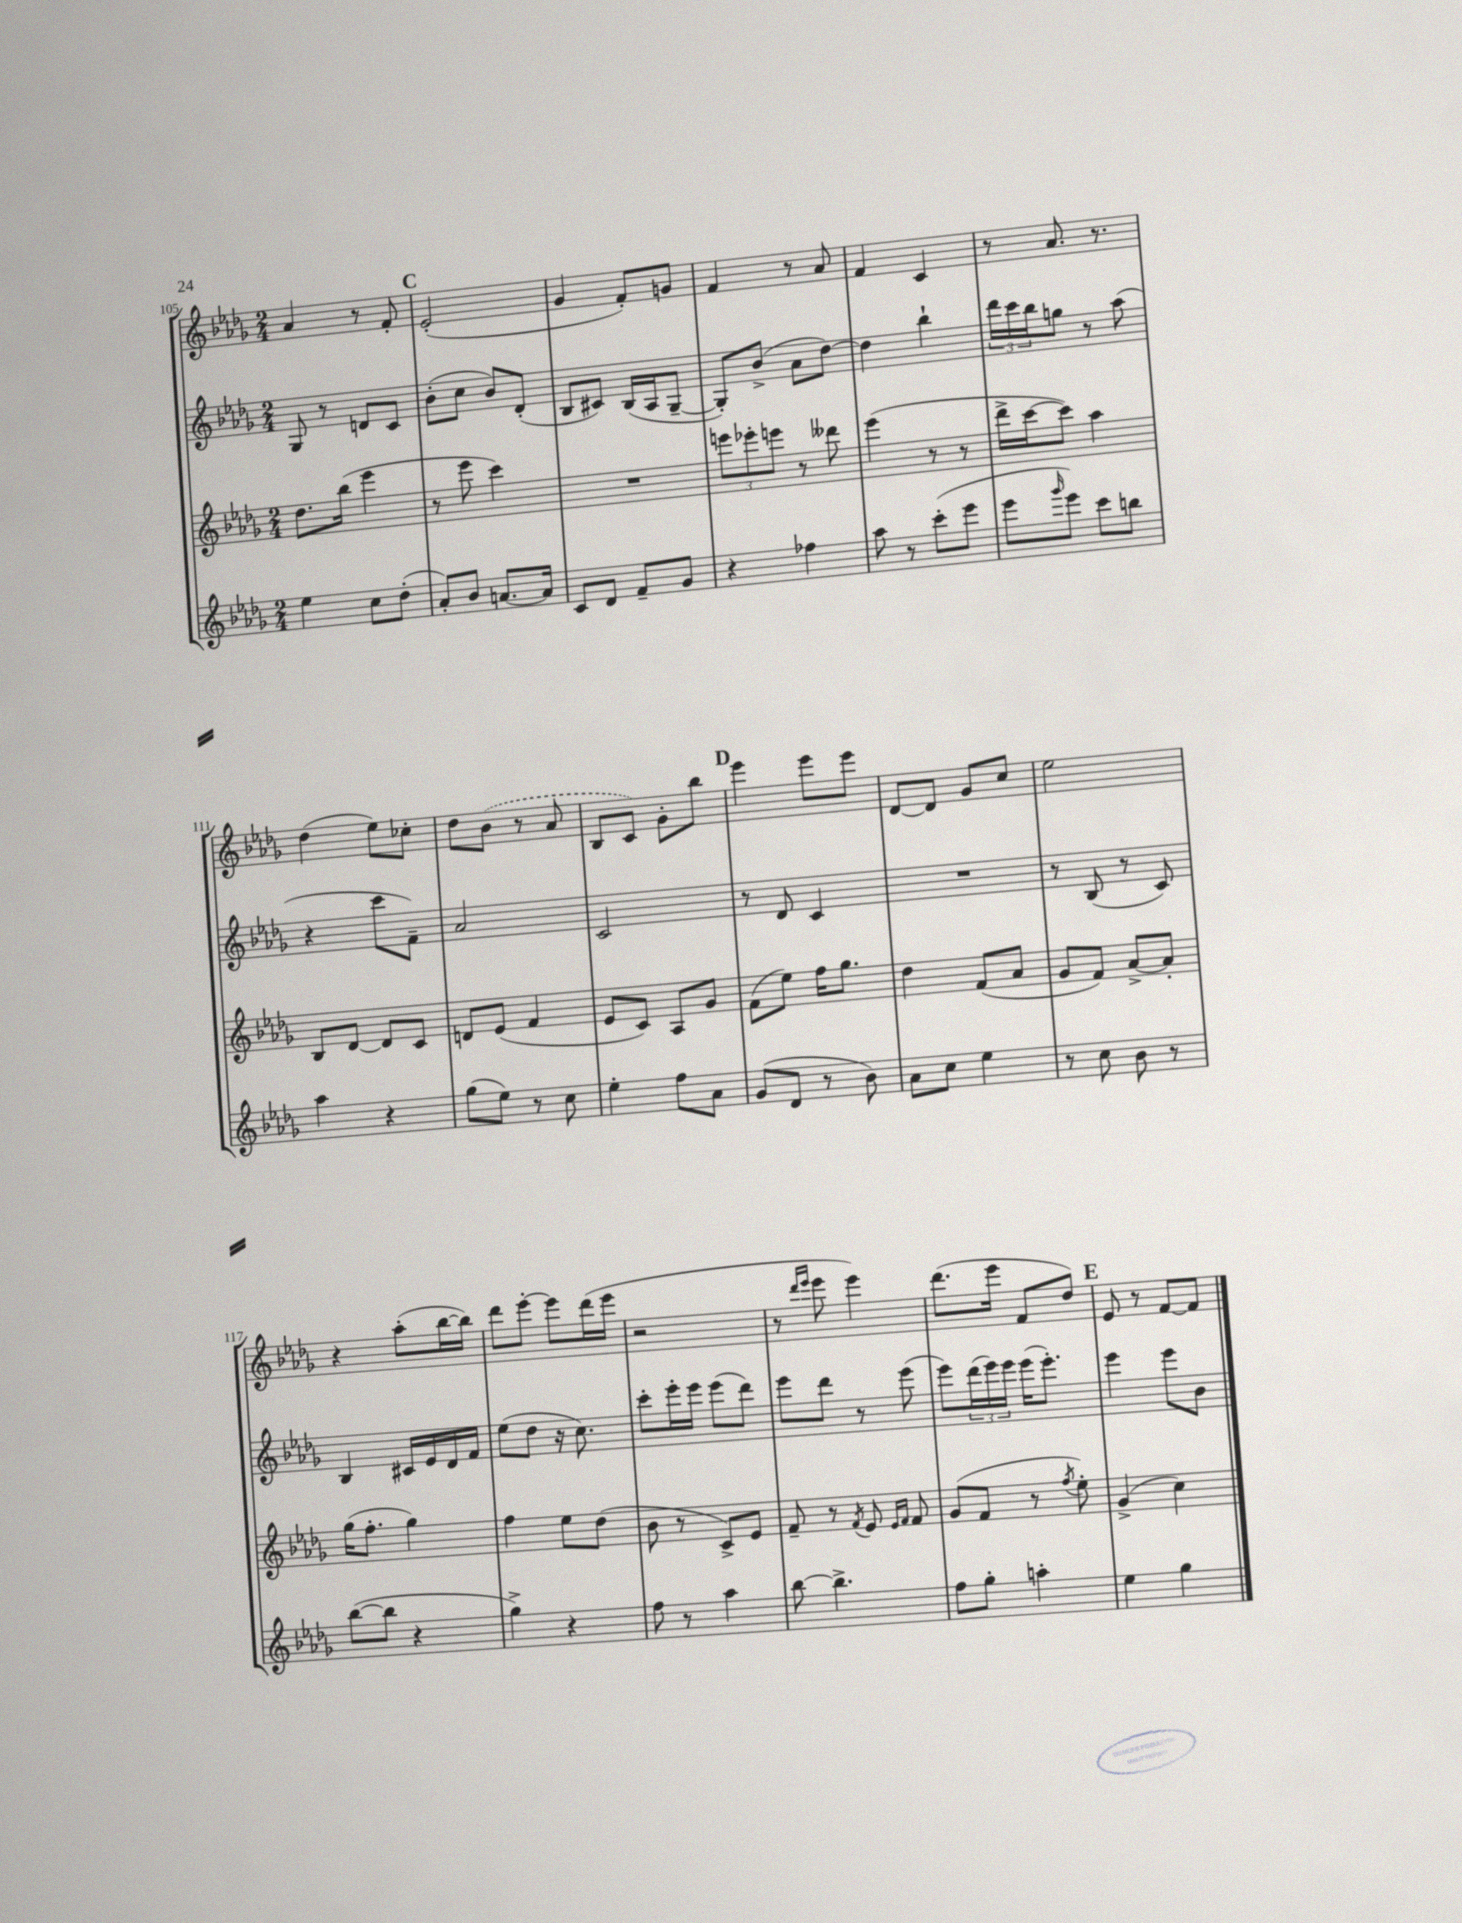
<<
\new StaffGroup <<
\new Staff = "s0" {
    \clef treble \key des \major \numericTimeSignature \time 2/4
    aes'4 r8 f'8-. |
    \mark \markup { \bold "C" } ees'2-.( |
    ges'4 f'8-.) g'8 |
    f'4 r8 aes'8 |
    f'4 c'4 |
    r8 aes'8. r8. |
    des''4( ees''8) ces''8-. |
    des''8 \once \slurDashed bes'8( r8 aes'8 |
    bes8 c'8) ges'8-. bes''8 |
    \mark \markup { \bold "D" } ees'''4 ees'''8 ees'''8 |
    des'8~ des'8 ges'8 c''8 |
    ees''2 |
    r4 aes''8-.( bes''16~ bes''16) |
    des'''8 ees'''8~-. ees'''8 des'''16( ees'''16 |
    r2 |
    r8 \grace { des'''16 ees'''16 } ees'''8 ees'''4) |
    des'''8.( ees'''16 f'8 des''8) |
    \mark \markup { \bold "E" } ees'8 r8 f'8~ f'8 \bar "|." |
}
\new Staff = "s1" {
    \clef treble \key des \major \numericTimeSignature \time 2/4
    ges8 r8 d'8 c'8 |
    \mark \markup { \bold "C" } bes'8-.( c''8 bes'8) des'8-.( |
    bes8 cis'8) bes16( aes16 ges8~-- |
    ges8-.) bes'8->( aes'8 des''8~) |
    des''4 bes''4-! |
    \tuplet 3/2 { des'''16 c'''16 bes''16 } g''8 r8 aes''8( |
    r4 c'''8 f'8--) |
    aes'2 |
    c'2 |
    \mark \markup { \bold "D" } r8 des'8 c'4 |
    R2 |
    r8 bes8( r8 c'8) |
    bes4 cis'16 ees'16 des'16 f'16 |
    ees''8( des''8 r16 c''8.) |
    c'''8-. ees'''16-. ees'''16 ees'''8( des'''8) |
    ees'''8 des'''8 r8 ees'''8( |
    ees'''8) \tuplet 3/2 { des'''16( ees'''16) ees'''16 } ees'''16( ees'''8.-.) |
    \mark \markup { \bold "E" } ees'''4 ees'''8 bes'8 \bar "|." |
}
\new Staff = "s2" {
    \clef treble \key des \major \numericTimeSignature \time 2/4
    des''8. bes''16( ees'''4 |
    \mark \markup { \bold "C" } r8 ees'''8 c'''4) |
    R2 |
    \tuplet 3/2 { e'''8 ees'''8-. e'''8 } r8 deses'''8 |
    ees'''4( r8 r8 |
    des'''16-> c'''16~ c'''8) aes''4 |
    bes8 des'8~ des'8 c'8 |
    d'8 ees'8( f'4 |
    ees'8 c'8) aes8 ges'8 |
    \mark \markup { \bold "D" } f'8( ees''8) f''16 ges''8. |
    des''4 f'8( aes'8 |
    ges'8 f'8) aes'8~-> aes'8-. |
    ges''16( f''8.-. ges''4) |
    f''4 ees''8 des''8( |
    bes'8 r8 c'8->) ees'8 |
    f'8-- r8 \acciaccatura { f'8 } ees'8 \grace { ees'16 f'16 } f'8 |
    ges'8( f'8 r8 \acciaccatura { f''8 } ees''8-.) |
    \mark \markup { \bold "E" } ges'4->( c''4) \bar "|." |
}
\new Staff = "s3" {
    \clef treble \key des \major \numericTimeSignature \time 2/4
    ees''4 c''8 des''8-.( |
    \mark \markup { \bold "C" } aes'8-.) bes'8 a'8.~ a'16 |
    c'8 des'8 f'8-- ges'8 |
    r4 fes''4 |
    aes''8 r8 c'''8-.( ees'''8 |
    ees'''8 \grace { ges'''16 } ees'''8) c'''8 b''8 |
    aes''4 r4 |
    ges''8( ees''8) r8 c''8 |
    ees''4-. f''8 aes'8 |
    \mark \markup { \bold "D" } ges'8( des'8 r8 bes'8) |
    aes'8 c''8 ees''4 |
    r8 c''8 bes'8 r8 |
    bes''8~( bes''8 r4 |
    ges''4->) r4 |
    f''8 r8 aes''4 |
    bes''8~ bes''4.-> |
    f''8 ges''8-. a''4-. |
    \mark \markup { \bold "E" } ees''4 ges''4 \bar "|." |
}
>>
>>
\layout { \context { \Score currentBarNumber = #105 } }
